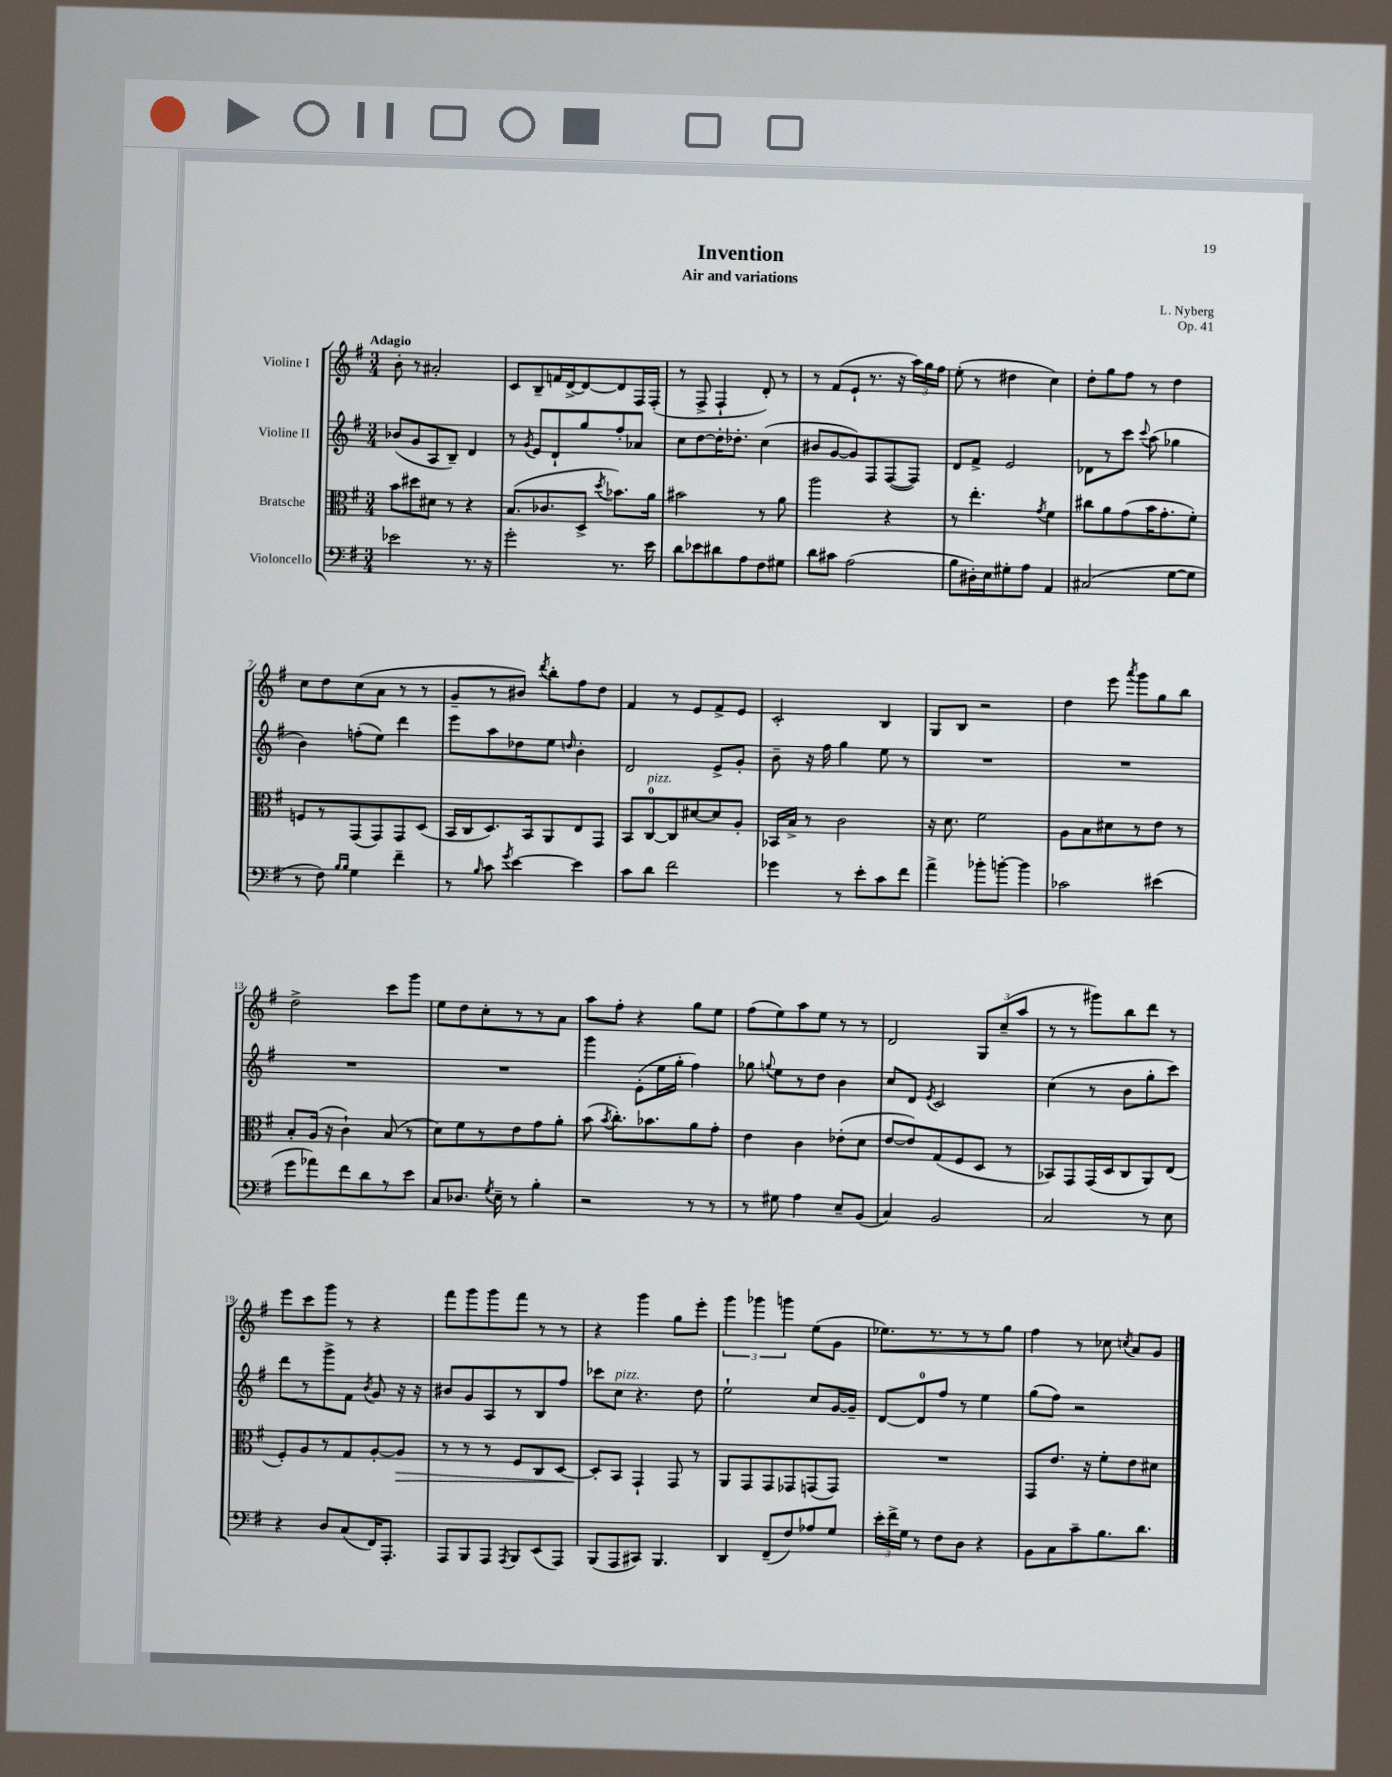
\header { title = "Invention" composer = "L. Nyberg" subtitle = "Air and variations" opus = "Op. 41" }
<<
\new StaffGroup <<
\new Staff = "s0" \with { instrumentName = "Violine I" } {
    \clef treble \key g \major \numericTimeSignature \time 3/4 \tempo "Adagio"
    \autoBeamOff b'8-. r8 ais'2-. |
    c'8[ b8-- f'16 d'16~-> d'8~ d'8 fis16 fis16]-.( |
    r8 fis8-> fis4-! d'8-.) r8 |
    r8 fis'8[( e'8]-! r8. r16 \tuplet 3/2 { a''16[) g''16 fis''16] } |
    e''8-.( r8 dis''4 c''4) |
    d''8[-. g''8 fis''8] r8 d''4 |
    c''8[ d''8 c''8( a'8] r8 r8 |
    g'8[-- r8 bis'8]) \acciaccatura { d'''8 } b''8[-. fis''8 d''8] |
    fis'4 r8 e'8[ fis'8-> e'8] |
    c'2-. b4 |
    g8[ b8] r2 |
    d''4 e'''8 \acciaccatura { a'''8 } g'''8[ g''8 b''8] |
    d''2-> c'''8[ g'''8] |
    e''8[ d''8 c''8-. r8 r8 a'8] |
    a''8[ fis''8]-. r4 g''8[ e''8] |
    fis''8[( e''8) a''8 e''8] r8 r8 |
    d'2 \tuplet 3/2 { g8[ c''8--( a''8] } |
    r8 r8 gis'''8[) b''8 d'''8] r8 |
    e'''8[ c'''8 g'''8] r8 r4 |
    fis'''8[ g'''8 g'''8 fis'''8] r8 r8 |
    r4 g'''4 g''8[ e'''8]-. |
    \tuplet 3/2 { g'''4 ges'''4 g'''4 } e''8[( g'8] |
    ees''8.[) r8. r8 r8 g''8] |
    fis''4 r8 ces''8 \acciaccatura { c''8 } a'8[ g'8] \bar "|." |
}
\new Staff = "s1" \with { instrumentName = "Violine II" } {
    \clef treble \key g \major \numericTimeSignature \time 3/4
    \autoBeamOff bes'8[( g'8 a8 b8]--) d'4 |
    r8 \acciaccatura { g'8 } e'8[ d'8-! g''8 fis''8-. aes'8] |
    c''8[ d''8~ d''16-. des''8.]-. c''4( |
    bis'8[ g'8~ g'8) fis8 fis8~( fis8]) |
    d'8[ fis'8]-> e'2 |
    des'8[ r8 c'''8] \appoggiatura { c'''8 } a''8( ges''4 |
    b'4) f''8[-.( e''8]) d'''4 |
    e'''8[ a''8 des''8 e''8] \grace { d''16 } b'4-. |
    d'2 e'8[-> g'8]-. |
    b'8-- r16 fis''16 g''4 e''8 r8 |
    R2. |
    R2. |
    R2. |
    R2. |
    g'''4 e'8[-.( e''16 g''16]-. fis''4) |
    ges''8 \appoggiatura { g''8 } e''8[ r8 d''8] b'4 |
    c''8[ d'8] \acciaccatura { e'8 } c'2 |
    c''4( r8 b'8[ g''8-. c'''8]) |
    d'''8[ r8 g'''8-> fis'8] \acciaccatura { b'8 } g'8 r16 r16 |
    bis'8[ g'8 a8 r8 b8 fis''8] |
    ces'''8[ c''8]^\markup { \italic "pizz." } r4. d''8 |
    e''2-! c''8[ g'16~ g'16]-- |
    d'8[~ d'8-0 fis''8] r8 e''4 |
    g''8[( fis''8]) r2 \bar "|." |
}
\new Staff = "s2" \with { instrumentName = "Bratsche" } {
    \clef alto \key g \major \numericTimeSignature \time 3/4
    \autoBeamOff b'8[ dis''8 dis'8] r8 r4 |
    b8.[( ces'8. d8]-> \acciaccatura { d''8 } bes'8.[) a'16] |
    bis'2 r8 a'8 |
    a''2 r4 |
    r8 e''4.-. \acciaccatura { g'8 } fis'4 |
    cis''8[ a'8 g'8( b'16 g'8.-. fis'8]-.) |
    f8[ r8 g,8( g,8) g,8 d8]( |
    b,16[ c16 d8.) b,16 a,8 e8 g,8] |
    b,8[ c8-0~^\markup { \italic "pizz." } c8 dis'8~ dis'8 a8]-. |
    bes,16[ b16]-> r8 c'2 |
    r16 d'8. fis'2 |
    a8[ b8 dis'8 r8 e'8] r8 |
    b8[-. a16]( r16 c'4-!) b8( r8 |
    d'8[) fis'8 r8 e'8 g'8 a'8]-. |
    b'8( \acciaccatura { b'8 } c''8.[-.) bes'8. a'8 g'8]-. |
    e'4 c'4 ees'8[-.( d'8] |
    e'8[~ e'8) g8( fis8 d8] r8 |
    bes,8[) g,8 g,16( d16 c8 a,8) e8]( |
    fis8[-.) a8 r8 g8 a8~-. a8]\> |
    r8 r8 r8 fis8[ c8 d8]~ |
    d8[-.\! b,8] g,4-! g,8 r8 |
    a,8[ g,8 g,8 ges,8 g,8( g,8]) |
    R2. |
    g,8[ e'8.] r16 fis'8[-. e'8 dis'8] \bar "|." |
}
\new Staff = "s3" \with { instrumentName = "Violoncello" } {
    \clef bass \key g \major \numericTimeSignature \time 3/4
    \autoBeamOff ees'2 r8. r16 |
    g'2-. r8. e'16 |
    d'8[ ees'8 dis'8 a8 fis8 gis8] |
    d'8[ cis'8] a2( |
    b8[ dis16-.) e16 gis8-. a8] a,4 |
    cis2( g8[~ g8] |
    r8 fis8) \grace { b16[ b16] } g4 fis'4-- |
    r8 \grace { b16 } c'8 \acciaccatura { g'8 } e'4~ e'4 |
    c'8[ d'8] fis'2 |
    ges'4 r8 e'8[-. c'8 fis'8] |
    a'4-> bes'8[-. b'8]~-. b'4 |
    ces'2 eis'4( |
    g'8[ aes'8) fis'8 d'8 r8 e'8] |
    c8[ des8.] \acciaccatura { g8 } e16-- r8 b4-. |
    r2 r8 r8 |
    r8 gis8 a4 e8[-- b,8]( |
    c4) b,2 |
    c2 r8 e8 |
    r4 d8[ c8( fis,16) a,,8.]-. |
    a,,8[ b,,8 a,,8] \acciaccatura { a,,8 } b,,8[ e,8( a,,8]) |
    b,,8[( a,,8 cis,8]) b,,4. |
    d,4 fis,8[--( fis8) aes8 g8] |
    \tuplet 3/2 { e'16[-. fis'16-> g16] } r8 fis8[ d8] r4 |
    b,8[ c8 c'8-- b8. d'8.] \bar "|." |
}
>>
>>
